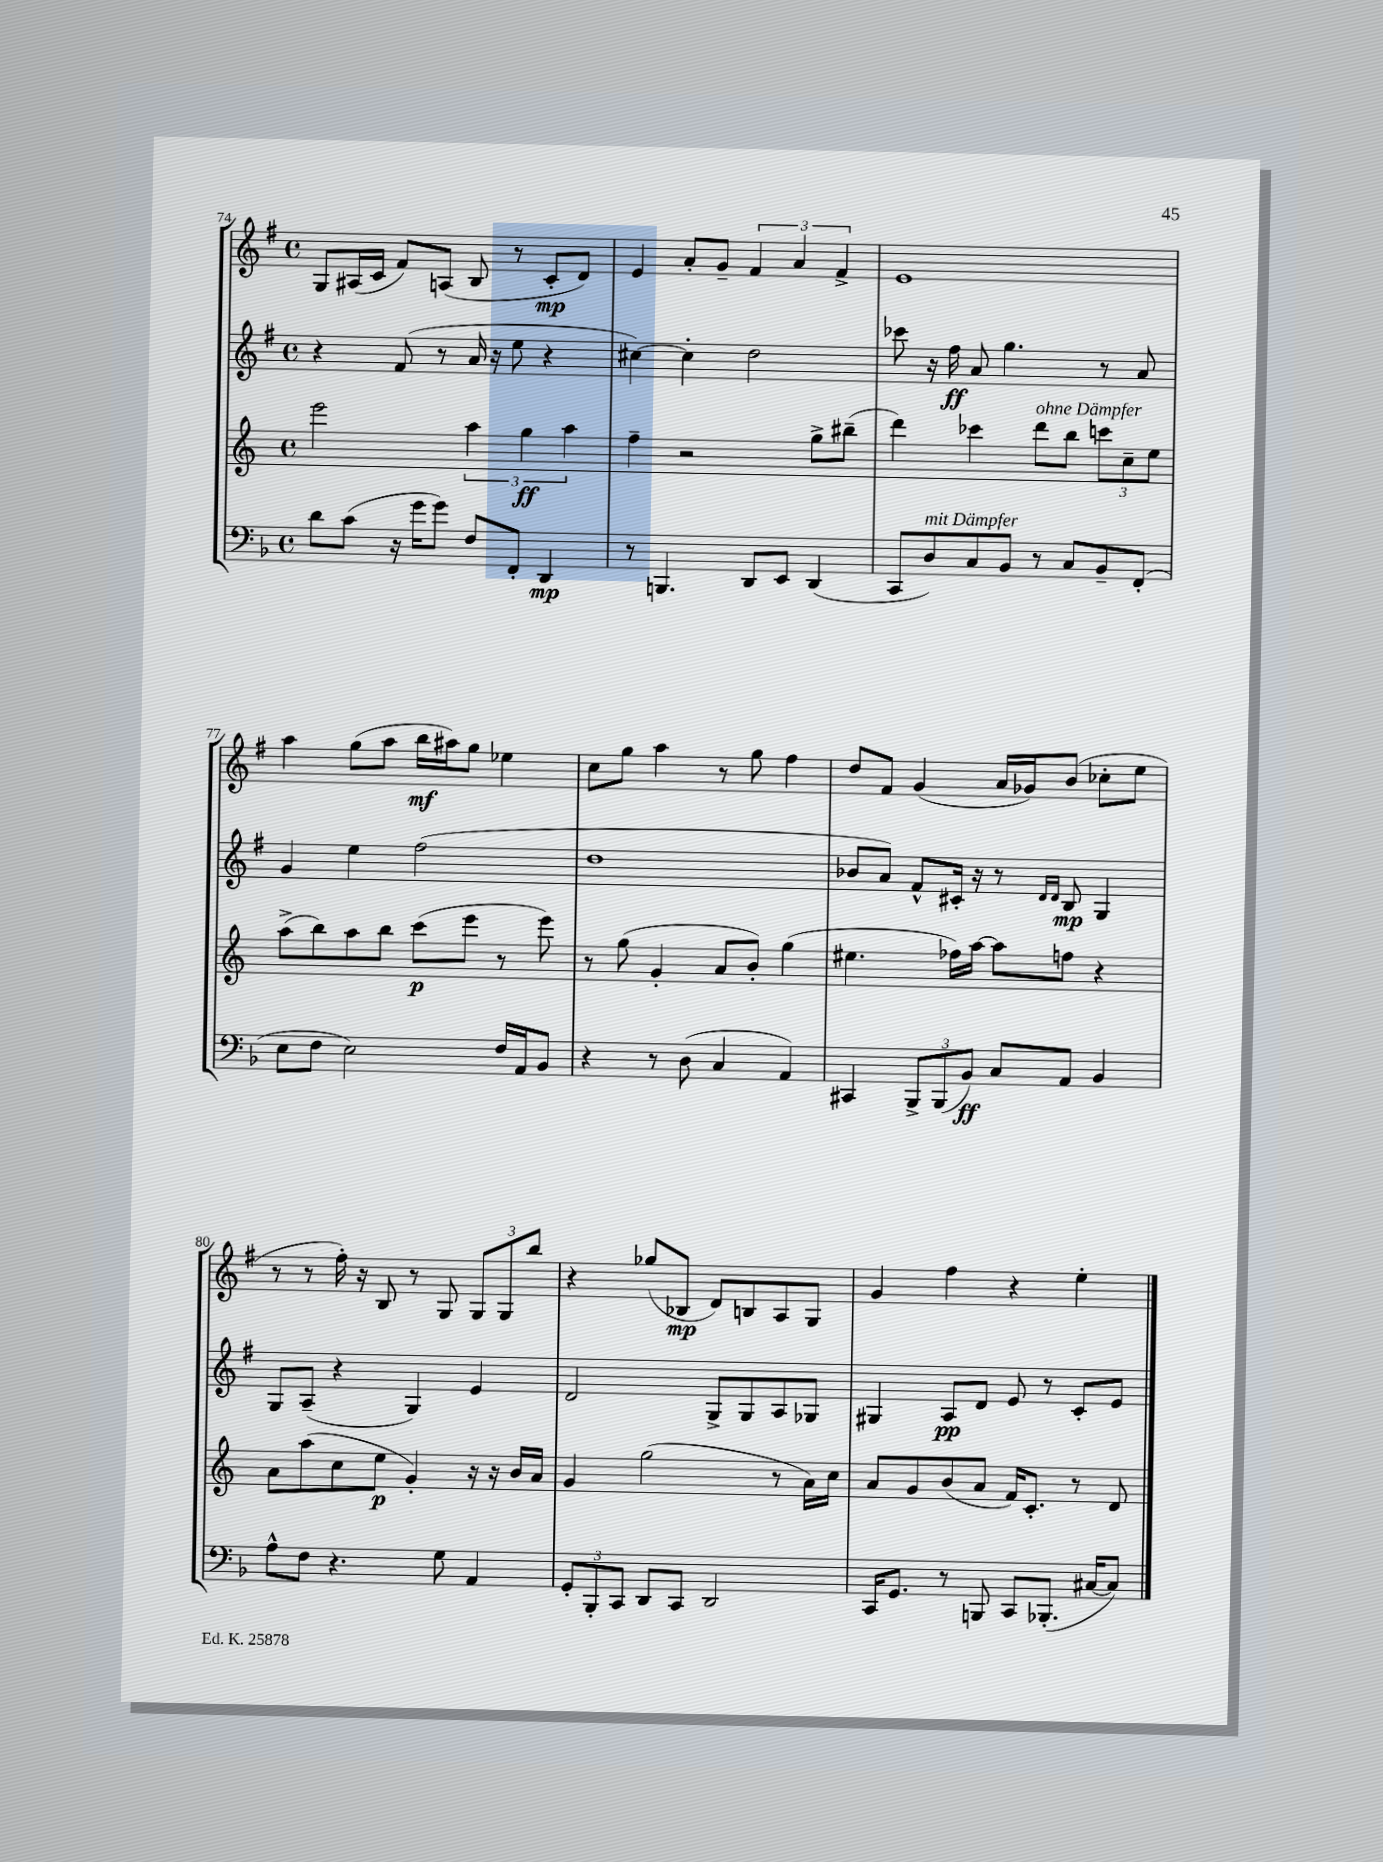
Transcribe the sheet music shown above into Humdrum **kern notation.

**kern	**kern	**kern	**kern
*staff4	*staff3	*staff2	*staff1
*clefF4	*clefG2	*clefG2	*clefG2
*k[b-]	*k[]	*k[f#]	*k[f#]
*M4/4	*M4/4	*M4/4	*M4/4
*met(c)	*met(c)	*met(c)	*met(c)
8d	2eee	4r	8G
(8c	.	.	(16A#
.	.	.	16c
16r	.	(8f#	8f#)
16g	.	.	.
8g)	.	8r	(8A
8F	6aa	16a	8B
.	.	16r	.
8FF'	.	8ee	8r
.	6gg	.	.
4DD	.	4r	8c'
.	6aa	.	.
.	.	.	8d)
=	=	=	=
8r	4ff~	[4cc#)	4e
4.BBB	.	.	.
.	2r	4cc#']	8a'
.	.	.	8g~
8DD	.	2dd	6f#
8EE	.	.	.
.	.	.	6a
(4DD	8gg^	.	.
.	.	.	6f#^
.	(8bb#~	.	.
=	=	=	=
8CC	4ddd)	8ccc-	1e
8D)	.	16r	.
.	.	16ff#	.
8C	4ccc-	8a	.
8BB-	.	4.gg	.
8r	8ddd	.	.
8C	8bb	.	.
8BB-~	12ccc	8r	.
.	12cc~	.	.
(8FF'	.	8a	.
.	12ee	.	.
=	=	=	=
8E	(8aa^	4g	4aa
8F	8bb)	.	.
2E)	8aa	4ee	(8gg
.	8bb	.	8aa
.	(8ccc	(2ff#	16bb
.	.	.	16aa#)
.	8eee	.	8gg
16F	8r	.	4ee-
16AA	.	.	.
8BB-	8eee)	.	.
=	=	=	=
4r	8r	1dd	8cc
.	(8gg	.	8gg
8r	4g'	.	4aa
(8D	.	.	.
4C	8a	.	8r
.	8b')	.	8gg
4AA)	(4gg	.	4ff#
=	=	=	=
4CC#	4.ee#	8b-	8dd
.	.	8a)	8f#
12BBB-^	.	8f#^^	(4g
(12BBB-	.	.	.
.	16ff-)	16c#'	.
12BB-)	.	.	.
.	[16aa	16r	.
8C	8aa]	8r	16a
.	.	.	16g-)
.	.	16qqd	.
.	.	16qqd	.
8AA	8ff	8B	(8b
4BB-	4r	4G	8cc-'
.	.	.	8ee
=	=	=	=
8A^^	8a	8G	8r
8F	(8aa	(8A~	8r
4.r	8cc	4r	16ff#')
.	.	.	16r
.	8ee	.	8B
.	4g')	4G)	8r
8G	.	.	8G
4AA	16r	4e	12G
.	16r	.	.
.	.	.	12G
.	16b	.	.
.	.	.	12bb
.	16a	.	.
=	=	=	=
12GG'	4g	2d	4r
12BBB-'	.	.	.
12CC	.	.	.
8DD	(2gg	.	(8gg-
8CC	.	.	8B-
2DD	.	8G^	8d)
.	.	8G	8B
.	8r	8A	8A
.	16a)	8G-	8G
.	16cc	.	.
=	=	=	=
16CC	8a	4G#	4g
8.GG	.	.	.
.	8g	.	.
8r	(8b	8A	4ff#
8BBB	8a	8d	.
8CC	16f)	8e	4r
.	8.c'	.	.
(8.BBB-'	.	8r	.
.	8r	8c'	4ee'
[16C#	.	.	.
8C#])	8d	8e	.
==	==	==	==
*-	*-	*-	*-
